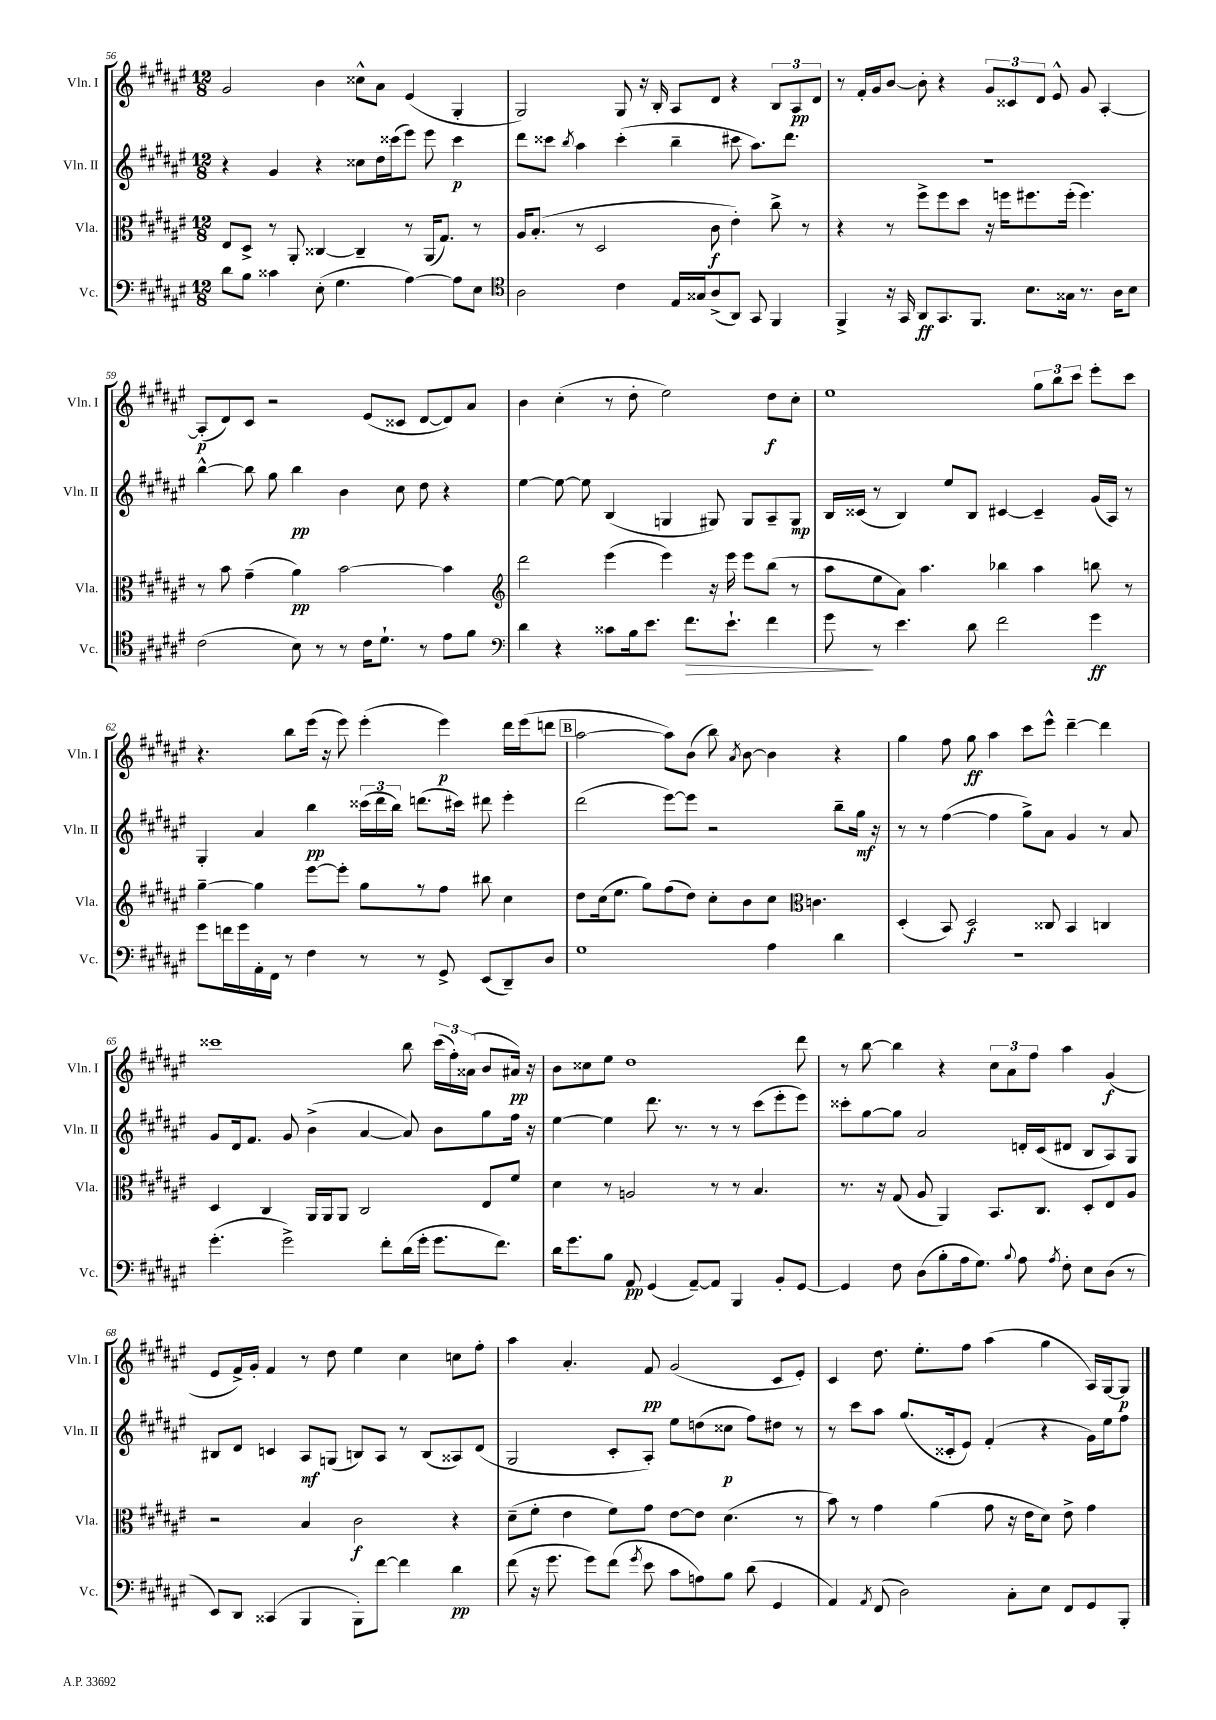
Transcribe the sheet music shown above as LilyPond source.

<<
\new StaffGroup <<
\new Staff = "s0" \with { instrumentName = "Vln. I" shortInstrumentName = "Vln. I" } {
    \clef treble \key fis \major \numericTimeSignature \time 12/8
    \autoBeamOff gis'2 b'4 cisis''8[-^ ais'8] eis'4( gis4-. |
    gis2) gis8 r16 b16-. ais8[ dis'8] r4 \tuplet 3/2 { b8[ ais8\pp dis'8] } |
    r8 fis'16[-. gis'16 b'8]~ b'8-. r4 \tuplet 3/2 { gis'8[ cisis'8 dis'8] } eis'8-^ gis'8 ais4~-. |
    ais8[-.\p( dis'8) cis'8] r2 eis'8[( cisis'8] dis'8[~ dis'8) ais'8] |
    b'4 cis''4-.( r8 dis''8-. eis''2) dis''8[\f cis''8]-. |
    eis''1 \tuplet 3/2 { gis''8[ b''8 cis'''8] } eis'''8[-. cis'''8] |
    r4. b''8[ eis'''16]( r16 eis'''8) eis'''4-.( eis'''4\p) dis'''16[ eis'''16( d'''8] |
    \mark \markup { \box "B" } ais''2~ ais''8[) b'8]( b''8) \acciaccatura { ais'8 } b'8~ b'4 r4 |
    gis''4 fis''8 gis''8\ff ais''4 cis'''8[ eis'''8]-^ dis'''4~-- dis'''4 |
    cisis'''1 b''8 \tuplet 3/2 { cisis'''16[( fis''16-.) aisis'16]( } b'8[ ais'16]\pp) r16 |
    b'8[ cisis''8 eis''8] dis''1 dis'''8 |
    r8 b''8~ b''4 r4 \tuplet 3/2 { cis''8[ ais'8 fis''8] } ais''4 gis'4\f( |
    eis'8[ fis'16->) gis'16]-. fis'4 r8 dis''8 eis''4 cis''4 c''8[ fis''8]-. |
    ais''4 ais'4.-. fis'8\pp gis'2( cis'8[ eis'8]-.) |
    cis'4 dis''8. eis''8.[-. fis''8] ais''4( gis''4 ais16[) gis16~ gis8]\p \bar "|." |
}
\new Staff = "s1" \with { instrumentName = "Vln. II" shortInstrumentName = "Vln. II" } {
    \clef treble \key fis \major \numericTimeSignature \time 12/8
    \autoBeamOff r4 gis'4 r4 cisis''8[ dis''16 cisis'''16( eis'''8]) eis'''8 cisis'''4\p |
    dis'''8[ cisis'''8] \acciaccatura { b''8 } ais''4 cisis'''4-.( b''4-- cis'''8 ais''8.[) dis'''8.] |
    R1. |
    b''4~-^ b''8 gis''8 b''4\pp b'4 cis''8 dis''8 r4 |
    eis''4~ eis''8~ eis''8 b4( g4 gis8) gis8[ ais8-- gis8]\mp |
    b16[ cisis'16]( r8 b4) eis''8[ b8] cis'4~ cis'4-- gis'16[( ais16]) r8 |
    gis4-. ais'4 b''4\pp \tuplet 3/2 { cisis'''16[( dis'''16 b''16]) } d'''8.[( cis'''16]) dis'''8 eis'''4-. |
    \mark \markup { \box "B" } dis'''2( eis'''8[~) eis'''8] r2 b''8[-- gis''16]\mf r16 |
    r8 r8 fis''4~( fis''4 gis''8[->) ais'8] gis'4 r8 ais'8 |
    gis'8[ dis'16 fis'8.] gis'8 b'4->( ais'4~ ais'8) b'8[ gis''8 fis''16] r16 |
    eis''4~ eis''4 dis'''8. r8. r8 r8 cis'''8[( eis'''8-. eis'''8]) |
    cisis'''8[-. gis''8~ gis''8] ais'2 d'16[-. cis'16( dis'8] b8[ ais8) gis8] |
    bis8[ dis'8] c'4 ais8[\mf g8]( b8[) ais8] r8 b8[( aisis8) dis'8]( |
    gis2 cis'8[-. ais8]-.) eis''8[ d''8( cisis''8]\p fis''8[) dis''8] r8 |
    r8 cis'''8[ ais''8] gis''8.[( cisis'16-. eis'8]) fis'4-.( r4 gis'16[) eis''16 fis''8] \bar "|." |
}
\new Staff = "s2" \with { instrumentName = "Vla." shortInstrumentName = "Vla." } {
    \clef alto \key fis \major \numericTimeSignature \time 12/8
    \autoBeamOff eis8[ dis8]-> r8 ais,8-. cisis4~ cisis4-- r8 ais,16[( gis8.]) r8 |
    ais16[ b8.]-.( r8 dis2 cis'8\f eis'4-.) cis''8-> r8 |
    r4 r8 fis''8[-> fis''8 dis''8] r16 f''16[ fis''8. fis''16]-.( fis''4.) |
    r8 b'8 gis'4--( ais'4\pp) b'2~ b'4 |
    \clef treble dis'''2 eis'''4( eis'''4) r16 eis'''16 eis'''8[ b''8]( r8 |
    ais''8[ eis''8 ais'8]) ais''4. bes''4 ais''4 b''8 r8 |
    gis''4~-- gis''4 eis'''8[~ eis'''8]-. gis''8[ r8 fis''8] bis''8 cis''4 |
    \mark \markup { \box "B" } dis''8[ cis''16( eis''8.] gis''8[) fis''8( dis''8]) cis''8[-. b'8 cis''8] \clef alto c'4. |
    dis4-.( b,8) dis2\f cisis8 b,4 c4 |
    dis4 cis4 ais,16[ ais,16 ais,8] cis2 eis8[ fis'8] |
    dis'4 r8 a2 r8 r8 b4. |
    r8. r16 gis8( ais8 ais,4) b,8.[ cis8.] dis8[-. eis8 ais8] |
    r2 b4 cis'2\f r4 |
    dis'8[--( fis'8]-. eis'4 fis'8[) gis'8] eis'8[~ eis'8] dis'4.( r8 |
    b'8) r8 gis'4 ais'4( gis'8 r16 eis'16[ dis'8]) eis'8-> gis'4 \bar "|." |
}
\new Staff = "s3" \with { instrumentName = "Vc." shortInstrumentName = "Vc." } {
    \clef bass \key fis \major \numericTimeSignature \time 12/8
    \autoBeamOff dis'8[ b8] cisis'4 eis8-.( gis4. ais4~) ais8[ eis8] |
    \clef tenor ais2 cis'4 eis16[ gisis16 ais8->( ais,8]) gis,8 fis,4 |
    fis,4-> r16 gis,16 ais,8[\ff gis,8. fis,8.] b8.[ gisis16] r8. ais16[ b8] |
    cis'2( b8) r8 r8 cis'16[ dis'8.]-! r8 eis'8[ fis'8] |
    \clef bass dis'4 r4 cisis'8[ b16 eis'8.] fis'8.[\> eis'8.]-! fis'4 |
    gis'8\! r8 eis'4. dis'8 fis'2 gis'4\ff |
    gis'8[ f'16 gis'16 ais,16-. fis,16] r8 fis4 r8 r8 gis,8-> eis,8[( dis,8--) dis8] |
    \mark \markup { \box "B" } gis1 ais4 dis'4 |
    R1. |
    gis'4.-.( gis'2->) fis'8[-. dis'16( gis'16]-. gis'8.[ fis'8.]) |
    dis'16[ gis'8. b8] ais,8\pp gis,4( ais,8[~--) ais,8] b,,4 b,8[-. gis,8]~ |
    gis,4 fis8 dis8[( b8-. ais16 gis8.]) \appoggiatura { b8 } ais8 \acciaccatura { ais8 } fis8-. eis8[ dis8]( r8 |
    eis,8[) dis,8] cisis,4( b,,4 b,,8[-.) fis'8]~ fis'4 dis'4\pp |
    fis'8( r16 gis'8. gis'8[) fis'8]( \acciaccatura { gis'8 } eis'8 cis'8[ a8) b8] dis'8( gis,4 |
    ais,4) \acciaccatura { ais,8 } fis,8( dis2) cis8[-. eis8] fis,8[ gis,8 b,,8]-. \bar "|." |
}
>>
>>
\layout { \context { \Score currentBarNumber = #56 } }
